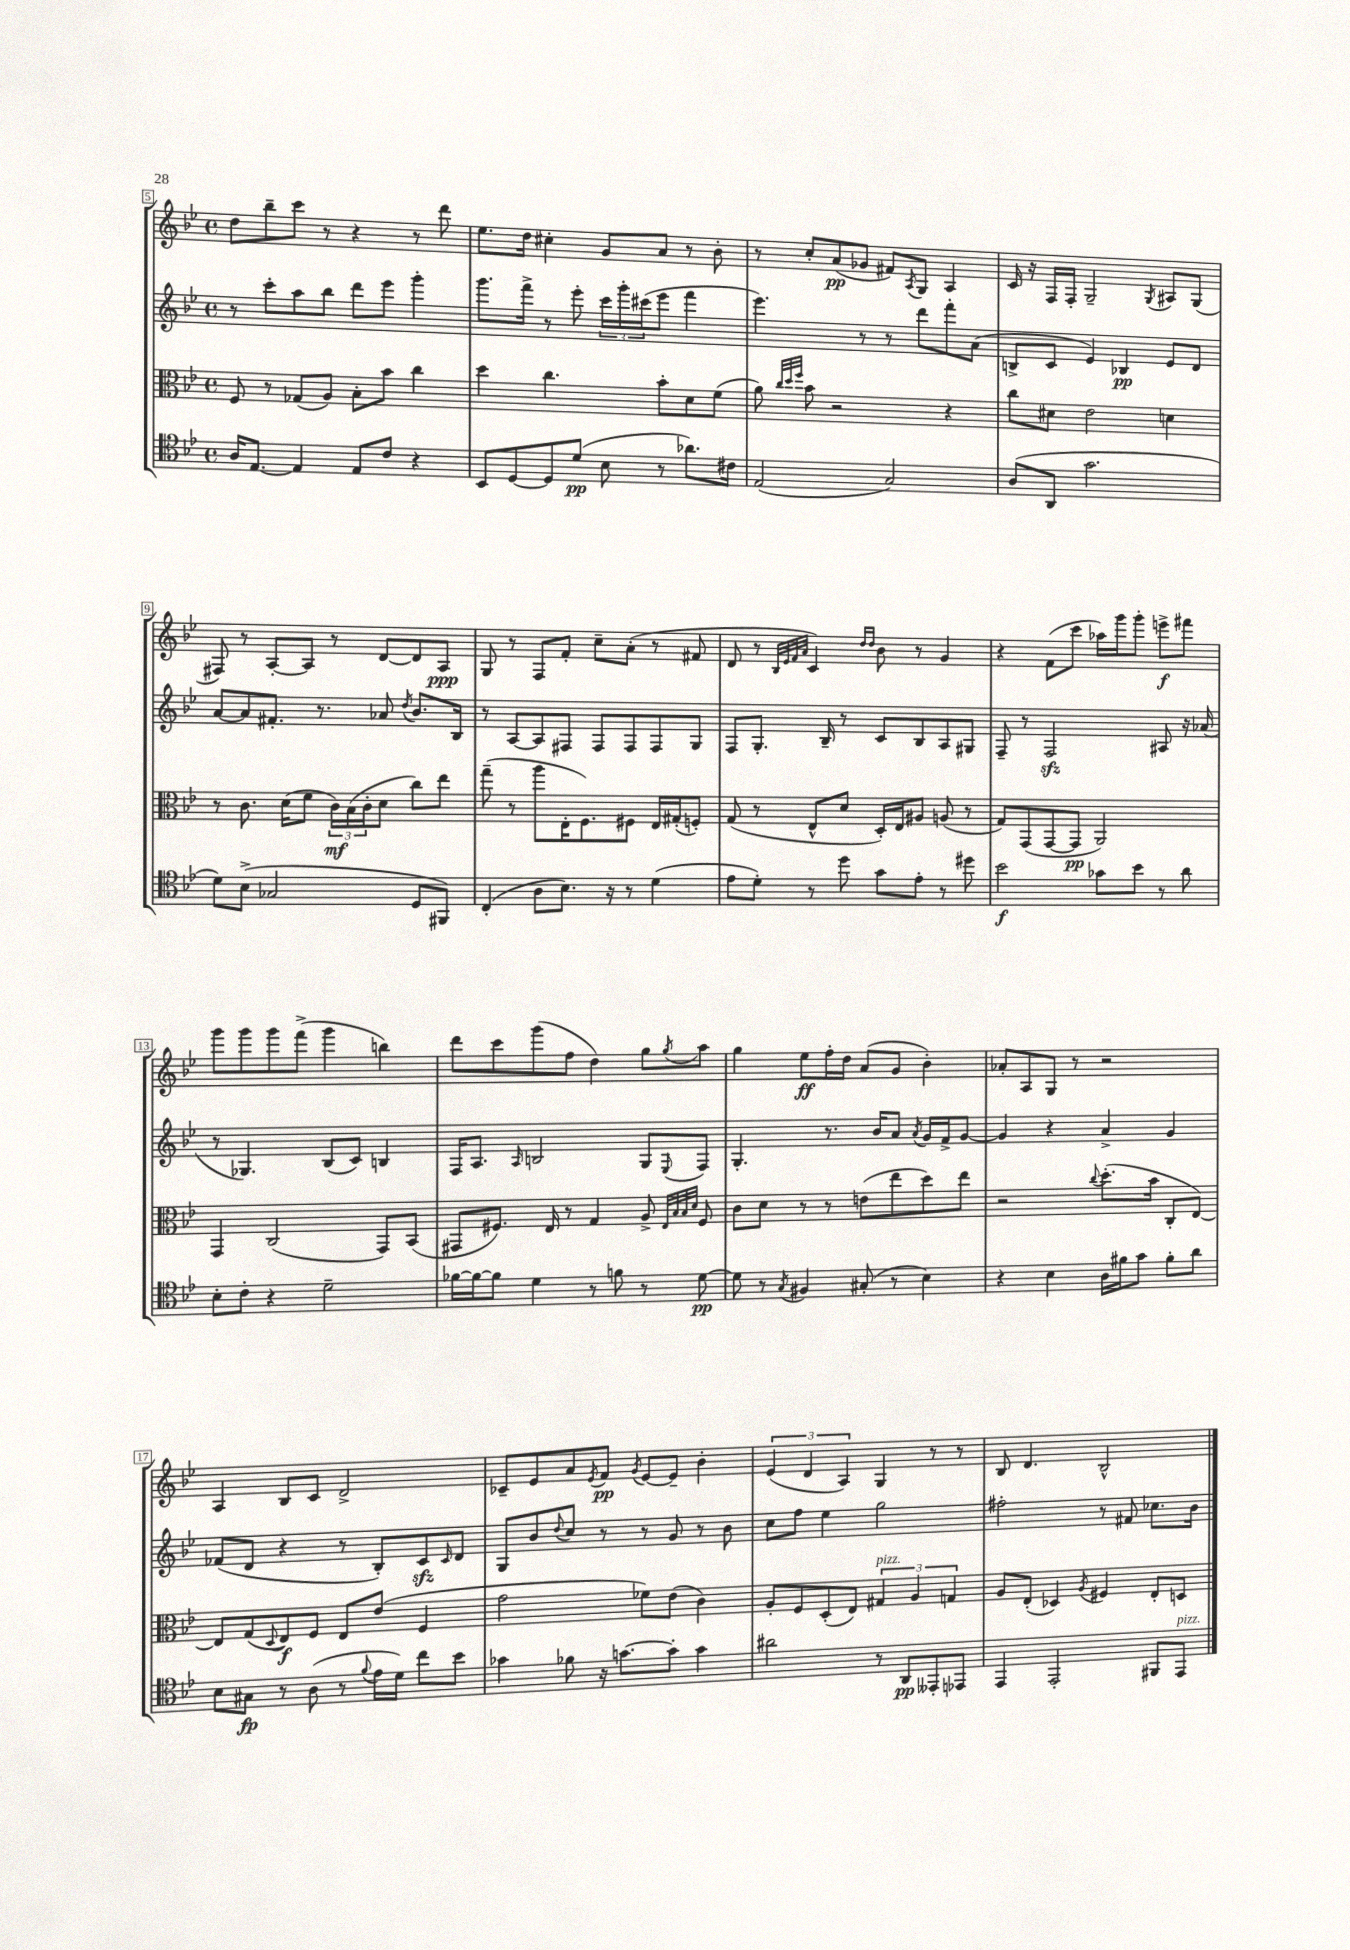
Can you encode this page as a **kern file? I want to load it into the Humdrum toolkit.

**kern	**dynam	**kern	**dynam	**kern	**dynam	**kern	**dynam
*part4	*part4	*part3	*part3	*part2	*part2	*part1	*part1
*staff4	*staff4	*staff3	*staff3	*staff2	*staff2	*staff1	*staff1
*clefC4	*	*clefC3	*	*clefG2	*	*clefG2	*
*k[b-e-]	*	*k[b-e-]	*	*k[b-e-]	*	*k[b-e-]	*
*M4/4	*	*M4/4	*	*M4/4	*	*M4/4	*
*met(c)	*	*met(c)	*	*met(c)	*	*met(c)	*
=5	=5	=5	=5	=5	=5	=5	=5
16A/KL	.	8F/	.	8r	.	8dd\L	.
[8.E-/J	.	.	.	.	.	.	.
.	.	8r	.	8ccc'\L	.	8bb-~\	.
4E-/]	.	(8G-X/L	.	8aa\	.	8ccc\J	.
.	.	8A/J)	.	8bb-\J	.	8r	.
8E-/L	.	8B-'\L	.	8ddd\L	.	4r	.
8c/J	.	8b-\J	.	8eee-\J	.	.	.
4r	.	4cc\	.	4ggg'\	.	8r	.
.	.	.	.	.	.	8ddd\	.
=6	=6	=6	=6	=6	=6	=6	=6
8BB-/L	.	4dd\	.	8.ggg\L	.	8.ee-\L	.
[8D/	.	.	.	.	.	.	.
.	.	.	.	16fff^\Jk	.	16dd\Jk	.
8D/]	.	4.cc\	.	8r	.	4cc#X'\	.
(8d/J	pp	.	.	8eee-'\	.	.	.
8B-\	.	.	.	24ccc\LL	.	8g/L	.
.	.	.	.	24ggg'\	.	.	.
.	.	.	.	(24ccc#X\J	.	.	.
8r	.	8b-'\L	.	8eee-\J	.	8a/J	.
8.a-X\L)	.	8d\	.	4fff\	.	8r	.
.	.	(8f\J	.	.	.	8b-'\	.
16c#X\Jk	.	.	.	.	.	.	.
=7	=7	=7	=7	=7	=7	=7	=7
(2E-/	.	8a\)	.	4.eee-\)	.	8r	.
.	.	32qqcc/LLL	.	.	.	.	.
.	.	32qqdd/	.	.	.	.	.
.	.	32qqff/JJJ	.	.	.	.	.
.	.	8b-\	.	.	.	8cc'/L	.
.	.	2r	.	.	.	(8a/	pp
.	.	.	.	8r	.	8g-X/J	.
2G/)	.	.	.	8r	.	8f#X/L)	.
.	.	.	.	.	.	8qA/	.
.	.	.	.	8ddd\L	.	8G/J	.
.	.	4r	.	8fff'\	.	4A/	.
.	.	.	.	(8a\J	.	.	.
=8	=8	=8	=8	=8	=8	=8	=8
(8A/L	.	8cc\L	.	8Bn^/L	.	16c/	.
.	.	.	.	.	.	16r	.
8AA/J	.	8d#X\J	.	8c/J	.	16F/LL	.
.	.	.	.	.	.	16F'/JJ	.
2.g\	.	2e-\	.	4e-/)	.	2G~/	.
.	.	.	.	4B-X/	pp	.	.
.	.	.	.	.	.	8qG/	.
.	.	4dn\	.	8e-/L	.	8A#X/L	.
.	.	.	.	8d/J	.	(8G/J	.
!!LO:LB:g=z
=9	=9	=9	=9	=9	=9	=9	=9
8d\L)	.	8r	.	[8a/L	.	8F#X/)	.
(8B-^\J	.	8.c\	.	8a/]	.	8r	.
2G-X/	.	.	.	8.f#X'/J	.	[8A'/L	.
.	.	(16d\KL	.	.	.	.	.
.	.	8f\J	.	.	.	8A/J]	.
.	.	.	.	8.r	.	.	.
.	.	24c\LL)	mf	.	.	8r	.
.	.	(24B-\	.	.	.	.	.
.	.	24c'\J	.	.	.	.	.
.	.	8d\J	.	8a-X/	.	[8d/L	.
.	.	.	.	8qdd/	.	.	.
8D/L	.	8cc\L)	.	8.b-/L	.	8d/]	.
8FF#X/J)	.	8ee-\J	.	.	.	8A/J	ppp
.	.	.	.	16B-/Jk	.	.	.
=10	=10	=10	=10	=10	=10	=10	=10
(4C'/	.	(8gg~\	.	8r	.	8G/	.
.	.	8r	.	[8A/L	.	8r	.
8A\L	.	8aa\L	.	8A/]	.	8F/L	.
8.B-\J)	.	16E-'\K	.	8F#X/J	.	8f'/J	.
.	.	8.F\)	.	.	.	.	.
.	.	.	.	8F#/L	.	8cc~\L	.
16r	.	.	.	.	.	.	.
8r	.	8F#X\J	.	8F#/	.	(8a'\J	.
(4d\	.	16E-/LL	.	8F#/	.	8r	.
.	.	(16G#X'/J	.	.	.	.	.
.	.	8Fn'/J)	.	8G/J	.	8f#X/	.
=11	=11	=11	=11	=11	=11	=11	=11
8e-\L	.	(8G/	.	8F/L	.	8d/	.
8d'\J)	.	8r	.	8.G'/J	.	8r	.
.	.	.	.	.	.	32qqB-/LLL	.
.	.	.	.	.	.	32qqe-/	.
.	.	.	.	.	.	32qqf/	.
.	.	.	.	.	.	32qqa/JJJ	.
8r	.	8E-^^/L	.	.	.	4c/)	.
.	.	.	.	16B-~/	.	.	.
8dd\	.	8d/J	.	8r	.	.	.
.	.	.	.	.	.	16qqdd/LL	.
.	.	.	.	.	.	16qqdd/JJ	.
8g\L	.	16D'/LL)	.	8c/L	.	8b-\	.
.	.	16E-/J	.	.	.	.	.
8e-'\J	.	8A#X/J	.	8B-/	.	8r	.
8r	.	(8An/	.	8A/	.	4g/	.
8dd#X\	.	8r	.	8G#X/J	.	.	.
=12	=12	=12	=12	=12	=12	=12	=12
2b-\	f	8G/L)	.	8F~/	.	4r	.
.	.	(8GG/	.	8r	.	.	.
.	.	[8GG/	.	2Fzz/	.	(8f\L	.
.	.	8GG/J]	pp	.	.	8ccc\J	.
8g-X\L	.	2AA/)	.	.	.	16aa-X\LL)	.
.	.	.	.	.	.	16ggg\J	.
8b-\J	.	.	.	.	.	8ggg'\J	.
8r	.	.	.	8A#X/	.	8eeen^\L	f
8a\	.	.	.	16r	.	8fff#X\J	.
.	.	.	.	(16a-X/	.	.	.
!!LO:LB:g=z
=13	=13	=13	=13	=13	=13	=13	=13
8B-'\L	.	4GG/	.	8r	.	8ggg\L	.
8c'\J	.	.	.	4.G-X/)	.	8ggg\	.
4r	.	(2C/	.	.	.	8ggg\	.
.	.	.	.	.	.	(8fff^\J	.
2d~\	.	.	.	(8B-/L	.	4ggg\	.
.	.	.	.	8c/J)	.	.	.
.	.	8GG/L)	.	4Bn/	.	4bbn\)	.
.	.	(8BB-/J	.	.	.	.	.
=14	=14	=14	=14	=14	=14	=14	=14
[16f-X\LL	.	8GG#X/L	.	16F/KL	.	8ddd\L	.
16f-\J_	.	.	.	8.A/J	.	.	.
8f-\J]	.	8.F#X/J)	.	.	.	8ccc\	.
.	.	.	.	16qqA/	.	.	.
4d\	.	.	.	2Bn/	.	(8ggg\	.
.	.	16E-/	.	.	.	.	.
.	.	8r	.	.	.	8ff\J	.
8r	.	4G/	.	.	.	4dd\)	.
8fn\	.	.	.	.	.	.	.
8r	.	8A^/	.	8G/L	.	8gg\L	.
.	.	32qqE-/LLL	.	.	.	.	.
.	.	32qqB-/	.	.	.	.	.
.	.	32qqB-/	.	.	.	.	.
.	.	32qqd/JJJ	.	8qqE-/	.	8qgg/	.
[8d\	pp	8F#/	.	8F/J	.	8aa\J	.
=15	=15	=15	=15	=15	=15	=15	=15
8d\]	.	8c\L	.	4.G'/	.	4gg\	.
8r	.	8d\J	.	.	.	.	.
8qG/	.	.	.	.	.	.	.
4F#X/	.	8r	.	.	.	8ee-\L	ff
.	.	8r	.	8.r	.	16ff'\L	.
.	.	.	.	.	.	16dd\JJ	.
(8G#X'/	.	(8en\L	.	.	.	(8a/L	.
.	.	.	.	16b-/KL	.	.	.
8r	.	8ee-\	.	8a/J	.	8g/J	.
.	.	.	.	8qa/	.	.	.
4B-\)	.	8dd\)	.	16g/LL	.	4b-'\)	.
.	.	.	.	16f^/J	.	.	.
.	.	8ee-\J	.	[8g/J	.	.	.
=16	=16	=16	=16	=16	=16	=16	=16
4r	.	2r	.	4g/]	.	8a-X'/L	.
.	.	.	.	.	.	8A/	.
4B-\	.	.	.	4r	.	8G/J	.
.	.	.	.	.	.	8r	.
.	.	8qqcc/	.	.	.	.	.
16A\LL	.	(8.dd'\L	.	4a^/	.	2r	.
16f#X\J	.	.	.	.	.	.	.
8g\J	.	.	.	.	.	.	.
.	.	16b-\Jk	.	.	.	.	.
8f#'\L	.	8C'/L	.	4g/	.	.	.
8a\J	.	[8E-/J)	.	.	.	.	.
!!LO:LB:g=z
=17	=17	=17	=17	=17	=17	=17	=17
8B-\L	.	8E-/L]	.	(8f-X/L	.	4A/	.
8G#X\J	fp	(8G/	.	8d/J	.	.	.
.	.	8qqD/	.	.	.	.	.
8r	.	8E-/)	f	4r	.	8B-/L	.
(8A\	.	8F/J	.	.	.	8c/J	.
8r	.	8E-/L	.	8r	.	2d^/	.
8qqf/	.	.	.	.	.	.	.
16e-\LL	.	(8e-/J	.	8B-'/L)	.	.	.
16d\JJ)	.	.	.	.	.	.	.
8cc\L	.	4F/	.	8czz/	.	.	.
.	.	.	.	16qqc/	.	.	.
8b-\J	.	.	.	8d/J	.	.	.
=18	=18	=18	=18	=18	=18	=18	=18
4g-X\	.	2g\	.	8G/L	.	8c-X~/L	.
.	.	.	.	8b-/	.	8e-/	.
.	.	.	.	8qqdd/	.	.	.
8f-X\	.	.	.	8cc/J	.	8a/	.
.	.	.	.	.	.	8qe-/	.
16r	.	.	.	8r	.	8f/J	pp
[8.gn\L	.	.	.	.	.	.	.
.	.	.	.	.	.	8qg/	.
.	.	8f-X\L)	.	8r	.	[8e-/L	.
8g'\J]	.	(8e-\J	.	8g/	.	8e-~/J]	.
4g\	.	4c\)	.	8r	.	4b-'\	.
.	.	.	.	8b-\	.	.	.
=19	=19	=19	=19	=19	=19	=19	=19
2a#X\	.	8A'/L	.	8cc\L	.	(6e-/	.
.	.	8F/	.	8ff\J	.	.	.
.	.	.	.	.	.	6d/	.
.	.	(8D'/	.	4ee-\	.	.	.
.	.	.	.	.	.	6A/)	.
.	.	8E-/J)	.	.	.	.	.
!	!	!LO:TX:a:i:t=pizz.	!	!	!	!	!
8r	.	6G#X/	.	2gg\	.	4G/	.
8AA/L	pp	.	.	.	.	.	.
.	.	6A/	.	.	.	.	.
8EE--X'/	.	.	.	.	.	8r	.
.	.	6Gn/	.	.	.	.	.
8EE-X/J	.	.	.	.	.	8r	.
=20	=20	=20	=20	=20	=20	=20	=20
4EE-/	.	8A/L	.	2ff#X'\	.	8B-/	.
.	.	(8E-'/J	.	.	.	4.d/	.
2EE-'/	.	4D-X/)	.	.	.	.	.
.	.	8qA/	.	.	.	.	.
.	.	4F#X/	.	8r	.	2B-^^/	.
.	.	.	.	8f#X/	.	.	.
8FF#X/L	.	8E-'/L	.	8.cc-X\L	.	.	.
!LO:TX:a:i:t=pizz.	!	!	!	!	!	!	!
8EE-/J	.	8Dn/J	.	.	.	.	.
.	.	.	.	16b-\Jk	.	.	.
==	==	==	==	==	==	==	==
*-	*-	*-	*-	*-	*-	*-	*-
